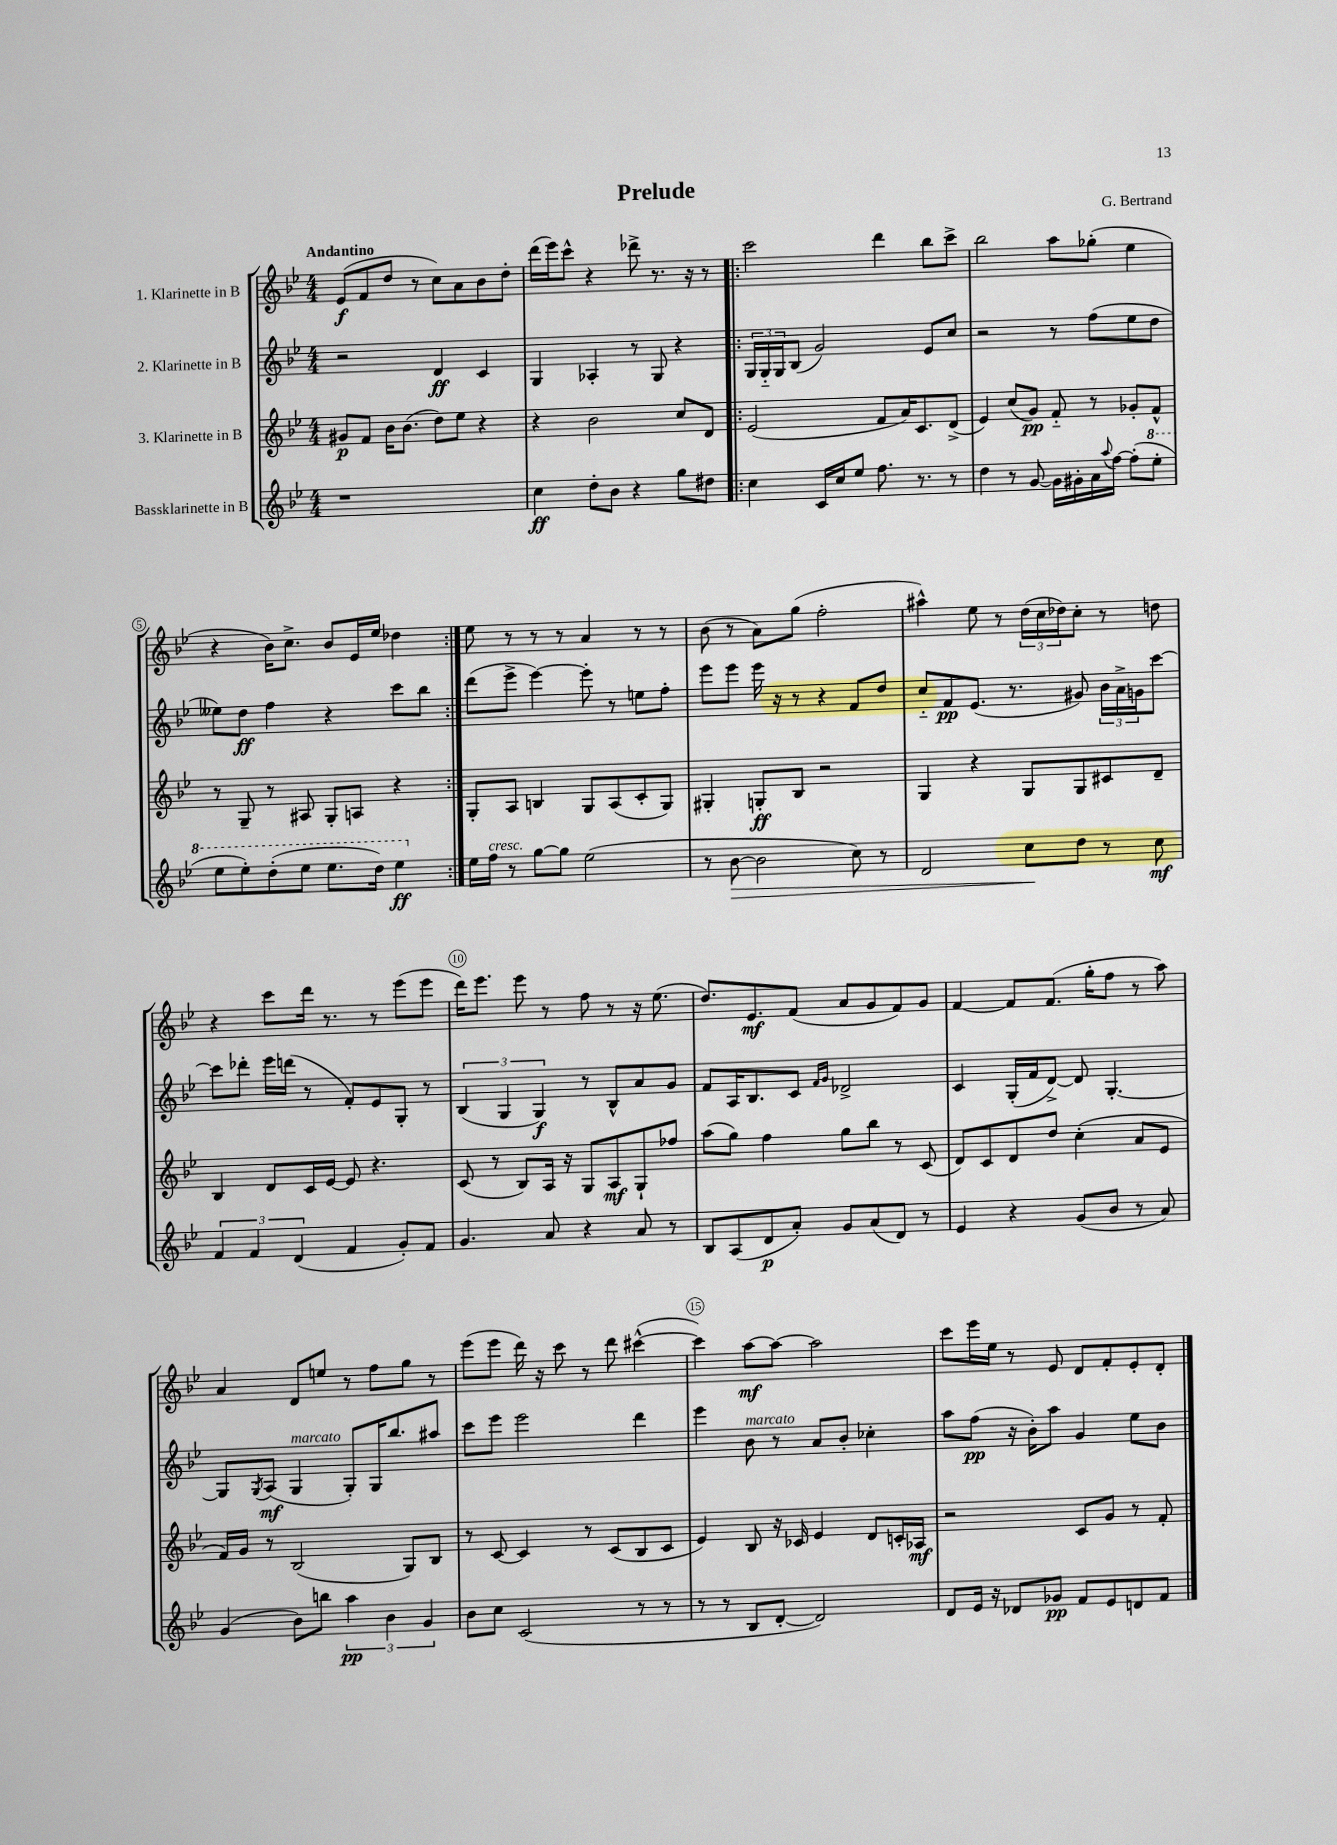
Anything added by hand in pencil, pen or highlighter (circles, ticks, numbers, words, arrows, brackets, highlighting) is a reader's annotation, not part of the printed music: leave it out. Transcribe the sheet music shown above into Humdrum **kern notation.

**kern	**kern	**kern	**kern
*staff4	*staff3	*staff2	*staff1
*clefG2	*clefG2	*clefG2	*clefG2
*k[b-e-]	*k[b-e-]	*k[b-e-]	*k[b-e-]
*M4/4	*M4/4	*M4/4	*M4/4
1r	8g#	2r	(8e-
.	8f	.	8f
.	16b-	.	8dd
.	(8.b-	.	.
.	.	.	8r
.	8dd)	4d	8cc)
.	8ee-	.	8a
.	4r	4c	8b-
.	.	.	8dd'
=	=	=	=
4cc	4r	4G	(16ddd
.	.	.	16eee-)
.	.	.	8ccc^^
8dd'	2b-	4A-'	4r
8b-	.	.	.
4r	.	8r	8ddd-^
.	.	8G	8.r
8gg	8cc	4r	.
.	.	.	16r
8dd#	8d	.	8r
=!|:	=!|:	=!|:	=!|:
4cc	(2e-	24G	2ccc
.	.	24G'~	.
.	.	24G	.
.	.	(8B-	.
16c	.	2g)	.
16cc	.	.	.
8ee-	.	.	.
8.ff	8f	.	4ddd
.	16a)	.	.
8.r	8.c	.	.
.	.	8e-	8bb-
8r	(8d^	8cc	8ccc^
=	=	=	=
4dd	4e-)	2r	2bb-
8r	(8cc	.	.
[8g	8g)	.	.
16g]	8f'~	8r	8aa
16g#'	.	.	.
16a	8r	(8ff	(8gg-'
8qqaa	.	.	.
[16ff	.	.	.
(8ff']	8g-'	8ee-	4ee-
8eee-'	8f^^	8dd	.
=	=	=	=
8eee-	8r	8ee--)	4r
8eee-')	8G~	8dd	.
(8ddd'	8r	4ff	16b-)
.	.	.	8.cc^
8eee-	8A#	.	.
8.eee-	8G'	4r	8b-
.	8A	.	16e-
16ddd)	.	.	16ee-
4eee-	4r	8ccc	4dd-
.	.	8bb-	.
=:|!	=:|!	=:|!	=:|!
16ee-	8G'	(8ddd	8ee-
16ff	.	.	.
8r	8A	8eee-^	8r
[8gg	4B	[4eee-)	8r
8gg]	.	.	8r
(2ee-	8G	8eee-']	4a
.	(8A	8r	.
.	8c'	8ee	8r
.	8G)	8ff'	8r
=	=	=	=
8r	4G#'	8eee-	(8b-
[8b-	.	8eee-	8r
2b-]	8G'	16eee-	8a)
.	.	16r	.
.	8B-	8r	(8gg
.	2r	4r	2ff'
8cc)	.	8f	.
8r	.	8dd	.
=	=	=	=
2d	4G	8cc'~	4aa#^^)
.	.	8f	.
.	4r	(8.e-	8ee-
.	.	.	8r
.	.	8.r	.
8cc	8G	.	(24dd
.	.	.	24cc
.	.	.	24dd-)
8dd	8G	8g#)	8cc'
8r	8c#	24b-	8r
.	.	24a^	.
.	.	24g	.
8cc	8d~	[8ccc	8dd
=	=	=	=
6f	4B-	8ccc]	4r
.	.	8ddd-'	.
6f	.	.	.
.	8d	16eee-	8ccc
.	.	(16ddd	.
(6d	.	.	.
.	16c	8r	16ddd
.	[16e-	.	8.r
4f	8e-]	8f')	.
.	4.r	8e-	8r
8g')	.	8G'	(8eee-
8f	.	8r	8eee-
=	=	=	=
4.g	(8c	(6B-	16ddd)
.	.	.	8.eee-
.	8r	.	.
.	.	6G	.
.	8B-)	.	8eee-
.	.	6G)	.
8a	16A	.	8r
.	16r	.	.
4r	8G	8r	8ff
.	8A	8B-^^	8r
8a	8G`	8a	16r
.	.	.	(8.ee-
8r	8ff-	8g	.
=	=	=	=
8B-	(8aa	8f	8.dd)
(8A	8gg)	16A	.
.	.	8.B-	8.e-
8d	4ff	.	.
8a')	.	8c	(8f
.	.	16qqf	.
.	.	16qqg	.
8g	8gg	2d-^	8a
(8a	8bb-	.	8g
8d)	8r	.	8f)
8r	(8c	.	8g
=	=	=	=
4e-	8d)	4c	[4f
.	8c	.	.
4r	8d	(16G'	8f]
.	.	16f	.
.	8dd	[8d^)	(8.f
(8g	(4cc'	8d]	.
.	.	.	16gg'
8b-	.	[4.G'	8ff
8r	8a	.	8r
8a)	8e-	.	8aa)
=	=	=	=
(4g	16f)	8G]	4a
.	16g	.	.
.	.	8qG	.
.	8r	(8A	.
8b-)	(2B-	4G	8d
8bb	.	.	8ee
6aa	.	8G')	8r
.	.	16G	8ff
6b-	.	.	.
.	.	8.bb-	.
.	8G)	.	8gg
6g	.	.	.
.	8B-	8aa#	8r
=	=	=	=
8b-	8r	8ccc	(8eee-
8cc	[8c	8eee-	8eee-
(2c	4c]	2eee-	16ddd)
.	.	.	16r
.	.	.	8ccc
.	8r	.	8r
.	(8c	.	8ddd
8r	8B-	4ddd	([4ccc#^^
8r	8c	.	.
=	=	=	=
8r	4e-)	4eee-	4ccc#])
8r	.	.	.
8B-	8B-	8b-	[8aa
[8d'	16r	8r	8aa_
.	16c-	.	.
2d])	4e-	8a	2aa]
.	.	8b-'	.
.	8d	4cc-'	.
.	16c'	.	.
.	16A-	.	.
=	=	=	=
8d	2r	8aa	8ccc
16e-	.	(8ff	16eee-
16r	.	.	16ee-
8d-	.	16r	8r
.	.	16b-')	.
8g-	.	8aa	8e-
8f	8c	4g	8d
8e-	8g	.	8f'
8d	8r	8ee-	8e-'
8f	8f'	8b-	8d'
==	==	==	==
*-	*-	*-	*-
